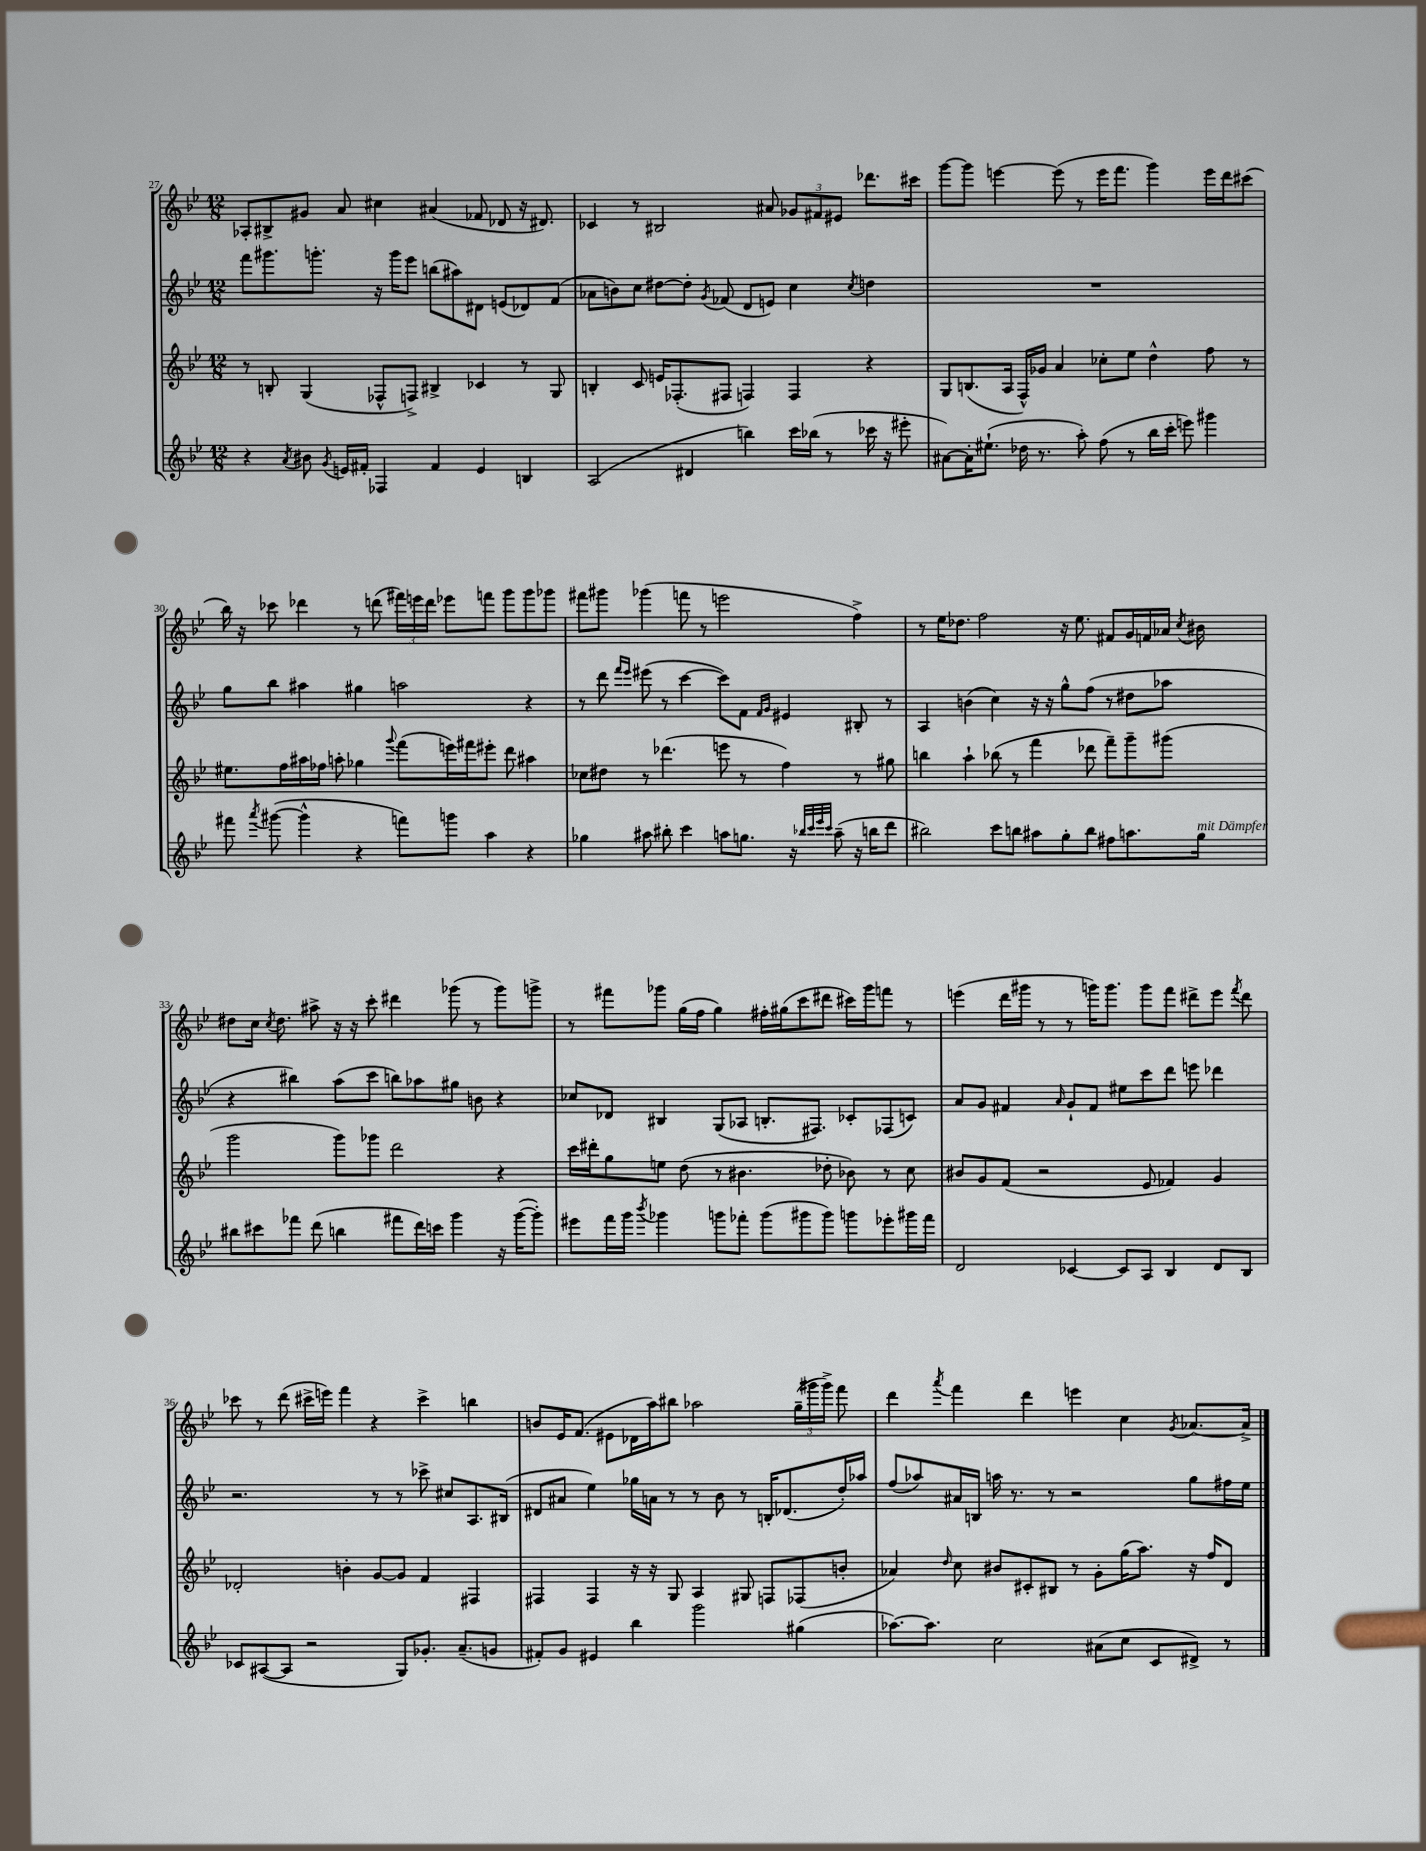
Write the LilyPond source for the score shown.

<<
\new StaffGroup <<
\new Staff = "s0" {
    \clef treble \key bes \major \numericTimeSignature \time 12/8
    \autoBeamOff aes8[-. bis8-> gis'8] a'8 cis''4 ais'4( fes'8 des'8 r16 dis'8.) |
    ces'4 r8 bis2 ais'8 \tuplet 3/2 { ges'8[ fis'8 eis'8] } des'''8.[ cis'''16] |
    g'''8[~ g'''8] e'''4~ e'''8( r8 e'''16[ f'''8.] g'''4) e'''16[ d'''16 cis'''8]( |
    bes''16) r16 ces'''8 des'''4 r8 d'''8( \tuplet 3/2 { fis'''16[) e'''16 d'''16] } ees'''8[ f'''8] g'''8[ g'''8 ges'''8] |
    fis'''8[ gis'''8] ges'''4( f'''8 r8 e'''2 f''4->) |
    r8 ees''16[ des''8.] f''2 r16 ees''8. fis'8[ g'16 f'16 aes'16] \acciaccatura { c''8 } bis'16 |
    dis''8[ c''16] \acciaccatura { c''8 } dis''8. ais''8-> r16 r16 c'''8-. dis'''4 ges'''8( r8 ges'''8[) g'''8]-> |
    r8 fis'''8[ ges'''8] g''16[( f''16] g''4) fis''16[-. gis''16( c'''8 dis'''8] cis'''16[) ges'''16 f'''8] r8 |
    e'''4( d'''16[ gis'''16] r8 r8 g'''16[) g'''8.] g'''8[ f'''8] dis'''8[-> e'''8] \acciaccatura { f'''8 } dis'''8 |
    ces'''8 r8 d'''8( cis'''16[-> e'''16]) f'''4 r4 cis'''4-> b''4 |
    b'8[ ees'16 f'8.]( eis'8[ des'16 a''16) bis''8] aes''2 \tuplet 3/2 { g''16[--( gis'''16 gis'''16]->) } f'''8 |
    d'''4 \acciaccatura { a'''8 } f'''4 d'''4 e'''4 c''4 \acciaccatura { g'8 } aes'8.[~ aes'16]-> \bar "|." |
}
\new Staff = "s1" {
    \clef treble \key bes \major \numericTimeSignature \time 12/8
    \autoBeamOff f'''8[ gis'''8. g'''8.]-. r16 g'''16[ ees'''8] b''8[( ais''8) dis'8] e'8[( des'8) f'8]( |
    aes'8[ b'8) c''8] dis''8[~ dis''8]-. \acciaccatura { g'8 } fes'8( d'8[ e'8]) c''4 \acciaccatura { c''8 } d''4 |
    R1. |
    g''8[ bes''8] ais''4 gis''4 a''2 r4 |
    r8 d'''8 \grace { f'''16[ ees'''16] } eis'''8( r8 c'''4~ c'''8[) f'8] \grace { f'16[ g'16] } eis'4 bis8-. r8 |
    a4 b'4( c''4) r16 r16 g''8[-^ f''8]( r8 dis''8[ aes''8] |
    r4 bis''4) a''8[( c'''8] b''8[) aes''8 gis''8] b'8 r4 |
    ces''8[ des'8] bis4 g8[( aes8] b8.[-. fis8.]) ces'8[-. fes8( c'8]) |
    a'8[ g'8] fis'4 \grace { a'16 } g'8[-! fis'8] eis''8[ c'''8 d'''8] e'''8 des'''4 |
    r2. r8 r8 ces'''8-> cis''8[ a8. bis16]( |
    dis'8[ ais'8] ees''4) ges''16[ a'16] r8 r8 bes'8 r8 b16[-. des'8.( d''16-.) aes''16] |
    f''8[( aes''8) ais'16 b16] a''16 r8. r8 r2 g''8[ fis''16 ees''16] \bar "|." |
}
\new Staff = "s2" {
    \clef treble \key bes \major \numericTimeSignature \time 12/8
    \autoBeamOff r8 b8-. g4( fes8[-^ f8]->) bis4-> ces'4 r8 g8 |
    b4-. c'8 e'16[ fes8.-.( fis8] f4) f4 r4 |
    g8[ b8.( a16] f16[-^) ges'16] a'4 ces''8[-. ees''8] d''4-^ f''8 r8 |
    eis''8.[ f''16 ais''16 fes''16] a''8-. ges''4 \appoggiatura { g'''8 } f'''8[( e'''16) fis'''16 eis'''8]-. d'''8 ais''4 |
    ces''8[ dis''8] r8 des'''4.( e'''8 r8 f''4) r8 gis''8 |
    b''4 a''4-! bes''8( r8 f'''4 des'''8 f'''8[--) g'''8-- gis'''8]( |
    g'''2 g'''8[) ges'''8] d'''2 r4 |
    c'''16[ dis'''16-. g''8 e''8] d''8( r8 bis'4. des''8-. bes'8) r8 c''8 |
    bis'8[ g'8 f'8]( r2 ees'8 fes'4) g'4 |
    des'2-. b'4-. g'8[~ g'8] f'4 fis4 |
    fis4 fis4 r16 r16 g8 a4 gis8 f8[ fes8( b'8]-. |
    aes'4) \grace { d''16 } c''8 bis'8[ cis'8-. bis8] r8 g'8[-. g''16( a''8.]) r16 f''16[ d'8] \bar "|." |
}
\new Staff = "s3" {
    \clef treble \key bes \major \numericTimeSignature \time 12/8
    \autoBeamOff r4 \acciaccatura { a'8 } bis'8 \acciaccatura { g'8 } e'16[ fis'16]-. fes4 fis'4 e'4 b4 |
    a2( dis'4 b''4) c'''16[ bes''16]( r8 ces'''16 r16 eis'''8-. |
    ais'8[~) ais'16-. eis''8.]-!( des''16 r8. a''8-.) f''8( r8 bes''16[ c'''16]-. e'''8) gis'''4 |
    fis'''8 \acciaccatura { a'''8 } gis'''8~( gis'''4-^ r4 f'''8[) g'''8] a''4 r4 |
    ges''4 ais''8 bis''8-. c'''4 a''8[ g''8.] r16 \grace { bes''32[ c'''32 ees'''32 c'''32] } a''8--( r16 b''16[ d'''8] |
    bis''2) c'''8[ b''8] ais''8[ g''8-. b''8] fis''8[ a''8. g''16]^\markup { \italic "mit Dämpfer" } |
    bis''8[ cis'''8 fes'''8] d'''8( b''4 fis'''8[ d'''16) c'''16] g'''4 r16 g'''16[~( g'''8]-.) |
    eis'''8[ f'''16 g'''16] \acciaccatura { bes'''8 } ges'''4 g'''8[ fes'''8]-. g'''8[( gis'''8 gis'''8]) g'''8[ ees'''8-. gis'''16 fes'''16] |
    d'2 ces'4~ ces'8[ a8] bes4 d'8[ bes8] |
    ces'8[ ais8~( ais8] r2 g8[) ges'8.]-. a'8.[--( g'8] |
    fis'8[-.) g'8] eis'4 bes''4 g'''2 gis''4( |
    aes''8.[~) aes''8.] c''2 ais'8[( c''8] c'8[ dis'8]->) r8 \bar "|." |
}
>>
>>
\layout { \context { \Score currentBarNumber = #27 } }
